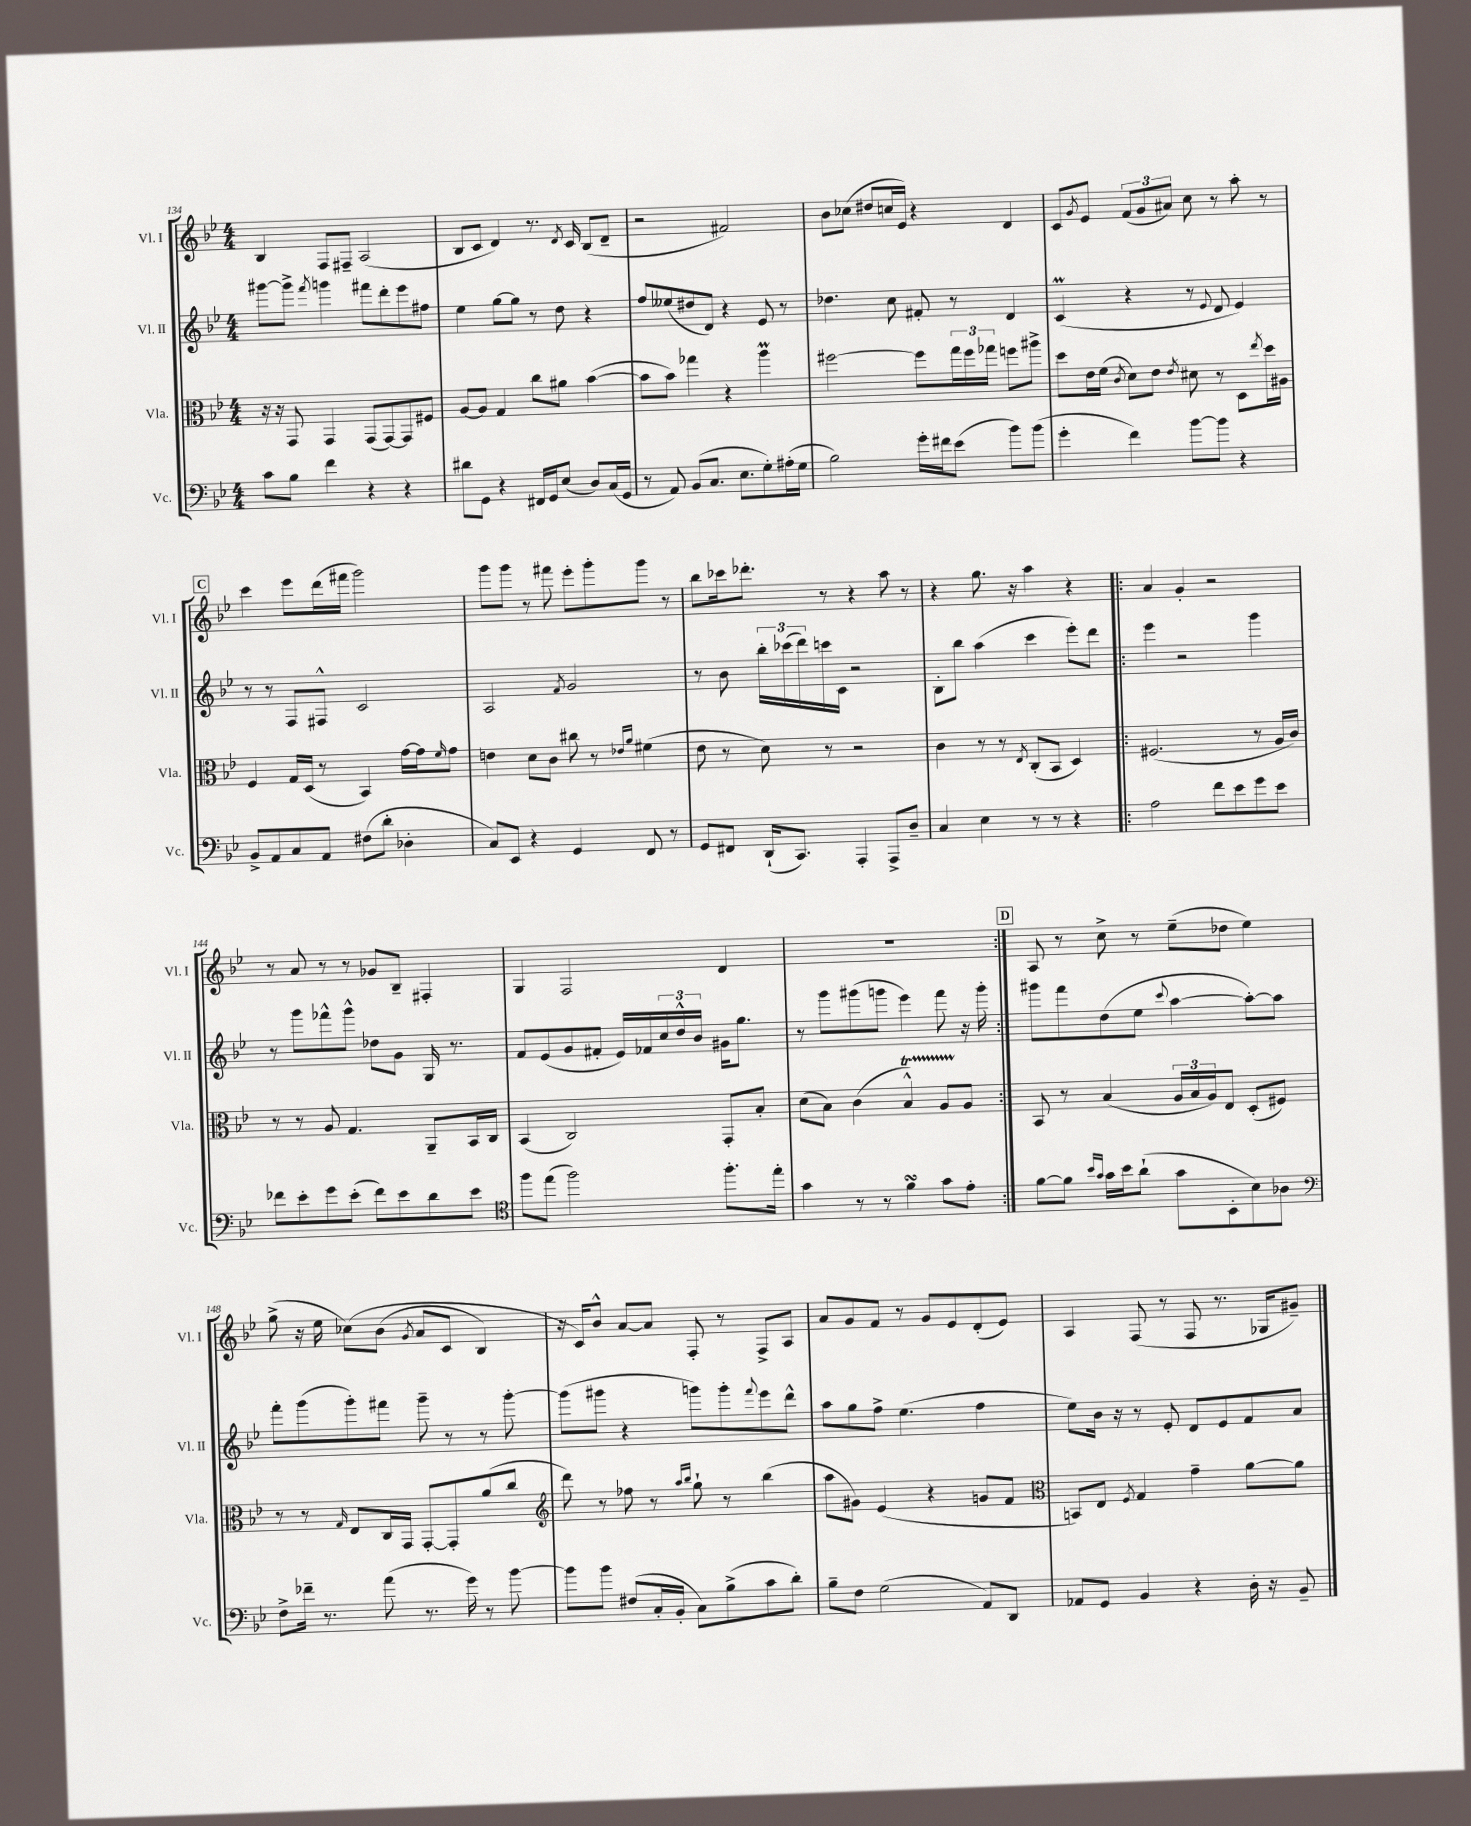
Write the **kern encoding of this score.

**kern	**kern	**kern	**kern
*staff4	*staff3	*staff2	*staff1
*clefF4	*clefC3	*clefG2	*clefG2
*k[b-e-]	*k[b-e-]	*k[b-e-]	*k[b-e-]
*M4/4	*M4/4	*M4/4	*M4/4
8c	16r	[8ggg#	4B-
.	16r	.	.
8B-	8GG	8ggg#^]	.
.	.	8qfff	.
4f	4GG	4ggg	8F
.	.	.	8F#~
4r	(8GG	8fff#	(2A
.	[8GG)	8ddd'	.
4r	8GG]	8eee-	.
.	8F#	8ff#	.
=	=	=	=
8d#	[8A	4ee-	8B-
8GG	8A]	.	8c
4r	4G	[8gg	4d)
.	.	8gg]	.
16FF#	8cc	8r	8.r
16GG	.	.	.
(8E-	8a#	8dd	.
.	.	.	8qd
.	.	.	16c
8D)	([4b-	4r	(8B-
(16C	.	.	8d~
16GG	.	.	.
=	=	=	=
8r	8b-]	8ff	2r
8AA)	8b-)	(8ee--	.
(8BB-	4gg-	8dd#	.
8.C	.	8d)	.
.	4r	4r	2f#)
8.E-	.	.	.
8G')	4aa	8e-	.
(16A#'	.	8r	.
16G	.	.	.
=	=	=	=
2B-)	[2ff#	4.dd-	8b-
.	.	.	(8cc-
.	.	.	8dd#
.	.	8cc	16cc
.	.	.	16e-)
16g'	8ff#]	8f#'	4r
16f#	.	.	.
(8e-	24gg	8r	.
.	24ff#	.	.
.	24gg-	.	.
8b-)	8ff	4d	4d
(8b-	8aa#^	.	.
=	=	=	=
4g'	8dd	(4c	8c
.	.	.	8qg
.	16e-	.	8e-
.	(16f	.	.
.	8qc	.	.
4f)	8d)	4r	(12f
.	.	.	12g
.	8e-	.	.
.	.	.	12a#)
.	8qe-	.	.
[8b-	8d#	8r	8cc
.	.	8qqe-	.
8b-]	8r	8d	8r
4r	8D	4e-)	8aa'
.	8qee-	.	.
.	16dd	.	8r
.	16A#	.	.
=	=	=	=
8BB-^	4F	8r	4ccc
8AA	.	8r	.
8C	16G	8F	8eee-
.	(16D	.	.
8AA	8r	8F#^^	(16ddd
.	.	.	16fff#
(8F#	4BB-)	2c	2ggg)
8d'	.	.	.
4D-'	[16g	.	.
.	16g]	.	.
.	16qqf	.	.
.	8g	.	.
=	=	=	=
8C)	4e	2A	8ggg
8EE-	.	.	8ggg
4r	8d	.	8r
.	8c	.	8fff#
.	.	8qf	.
4GG	8cc#	2g	8eee-'
.	8r	.	8ggg'
.	16qqe-	.	.
.	16qqa	.	.
8FF	(4f#	.	8ggg
8r	.	.	8r
=	=	=	=
8GG	8e-	8r	8bb-
8FF#	8r	8b-	16ccc-
.	.	.	8.ddd-'
(16DD`	8d)	24bb-'	.
.	.	(24ccc-	.
8.CC)	.	.	.
.	.	24ddd)	.
.	8r	16ccc	8r
.	.	16c	.
4AAA'	2r	2r	4r
8AAA^	.	.	8aa
8D~	.	.	8r
=	=	=	=
4C	4c	8B-'	4r
.	.	8bb-	.
4E-	8r	(4aa	8.gg
.	8r	.	.
.	.	.	16r
.	8qE-	.	.
8r	(8C'	4ccc	4aa
8r	8BB-	.	.
4r	4D)	8eee-')	4r
.	.	8ddd	.
=!|:	=!|:	=!|:	=!|:
2A	(2.F#	4eee-	4a
.	.	2r	4g'
8f	.	.	2r
8e-	.	.	.
8g	8r	4ggg	.
8e-	16A	.	.
.	16c)	.	.
=	=	=	=
8f-	8r	8r	8r
8e-'	8r	8ggg	8a
8g	8A	8fff-^^	8r
(8e-'	4.G	8ggg^^	8r
8f-)	.	8dd-	8g-
8e-	.	8g	8B-~
8d	8AA~	16G	4F#'
.	.	8.r	.
8e-	16BB-	.	.
.	16C	.	.
=	=	=	=
*clefC4	*	*	*
8ff	(4BB-	8f	4G
(8ee-	.	(8e-	.
2ff)	2C)	8g	2F
.	.	8f#'	.
.	.	16e-)	.
.	.	16f-	.
.	.	24cc	.
.	.	24dd^^	.
.	.	24b-	.
8.ff'	8GG'	16g#	4d
.	.	8.gg	.
.	8B-'	.	.
16ee-'	.	.	.
=	=	=	=
4g	(8d	8r	1r
.	8B-)	8ggg	.
8r	(4c	(8ggg#	.
8r	.	8ggg	.
4f	4B-^^)	4eee-)	.
8g	8A	8fff	.
8e-'	8A	16r	.
.	.	16ggg'	.
=:|!	=:|!	=:|!	=:|!
[8f	8BB-	8ggg#	8A
8f]	8r	8fff	8r
16qqb-	.	.	.
16qqg	.	.	.
16g	(4B-	(8dd	8cc^
16b-	.	.	.
(8a`	.	8ee-	8r
.	.	8qqccc	.
8g	24A	[4aa	(8ee-~
.	24B-	.	.
.	24A)	.	.
8BB-'	8E-	.	8dd-
8B-)	(8D'	8aa'_)	4ee-)
8A-	8F#)	8aa]	.
=	=	=	=
*clefF4	*	*	*
8F^	8r	8fff'	(8gg^
16f-~	8r	(8ggg	16r
8.r	.	.	16ee-
.	16qqG	.	.
.	8E-	8ggg')	&(8cc-)
(8a	16C	8fff#	(8b-
.	16GG	.	.
.	.	.	8qg
8.r	[8GG'	8ggg~	8a
.	8GG']	8r	8c
16g)	.	.	.
8r	(8a	8r	4B-)
[8b-	8cc	[8ggg'	.
=	=	=	=
*	*clefG2	*	*
8b-]	8ddd)	(8ggg]	16r
.	.	.	16c&)
8b-	8r	8ggg#	8b-^^
(8F#	8ff-	4r	[8a
16C'	8r	.	8a]
16BB-'	.	.	.
.	16qqaa	.	.
.	16qqbb-	.	.
8C)	8gg`	8ggg)	8F'
(8B-^	8r	8ggg'	8r
.	.	8qqfff	.
8c	(4bb-	8eee-	8F^
8d')	.	8ddd^^	8A
=	=	=	=
8B-~	8aa	8aa	8a
8F	8g#)	8gg	8g
(2G	(4e-	8ff^	8f
.	.	(4.ee-	8r
.	4r	.	8g
.	.	.	8e-
8AA)	8g	4ff	(8d'
8DD	8f	.	8e-)
=	=	=	=
*	*clefC3	*	*
8AA-	8BB)	8ee-)	4A
8GG	8E-	16b-	.
.	.	16r	.
.	8qF	.	.
4BB-	4G	8r	(8F
.	.	8e-'	8r
4r	4g~	8d	8F
.	.	8e-	8.r
16D'	[8a	8f	.
16r	.	.	16G-
8BB-~	8a]	8a	8g#~)
==	==	==	==
*-	*-	*-	*-
